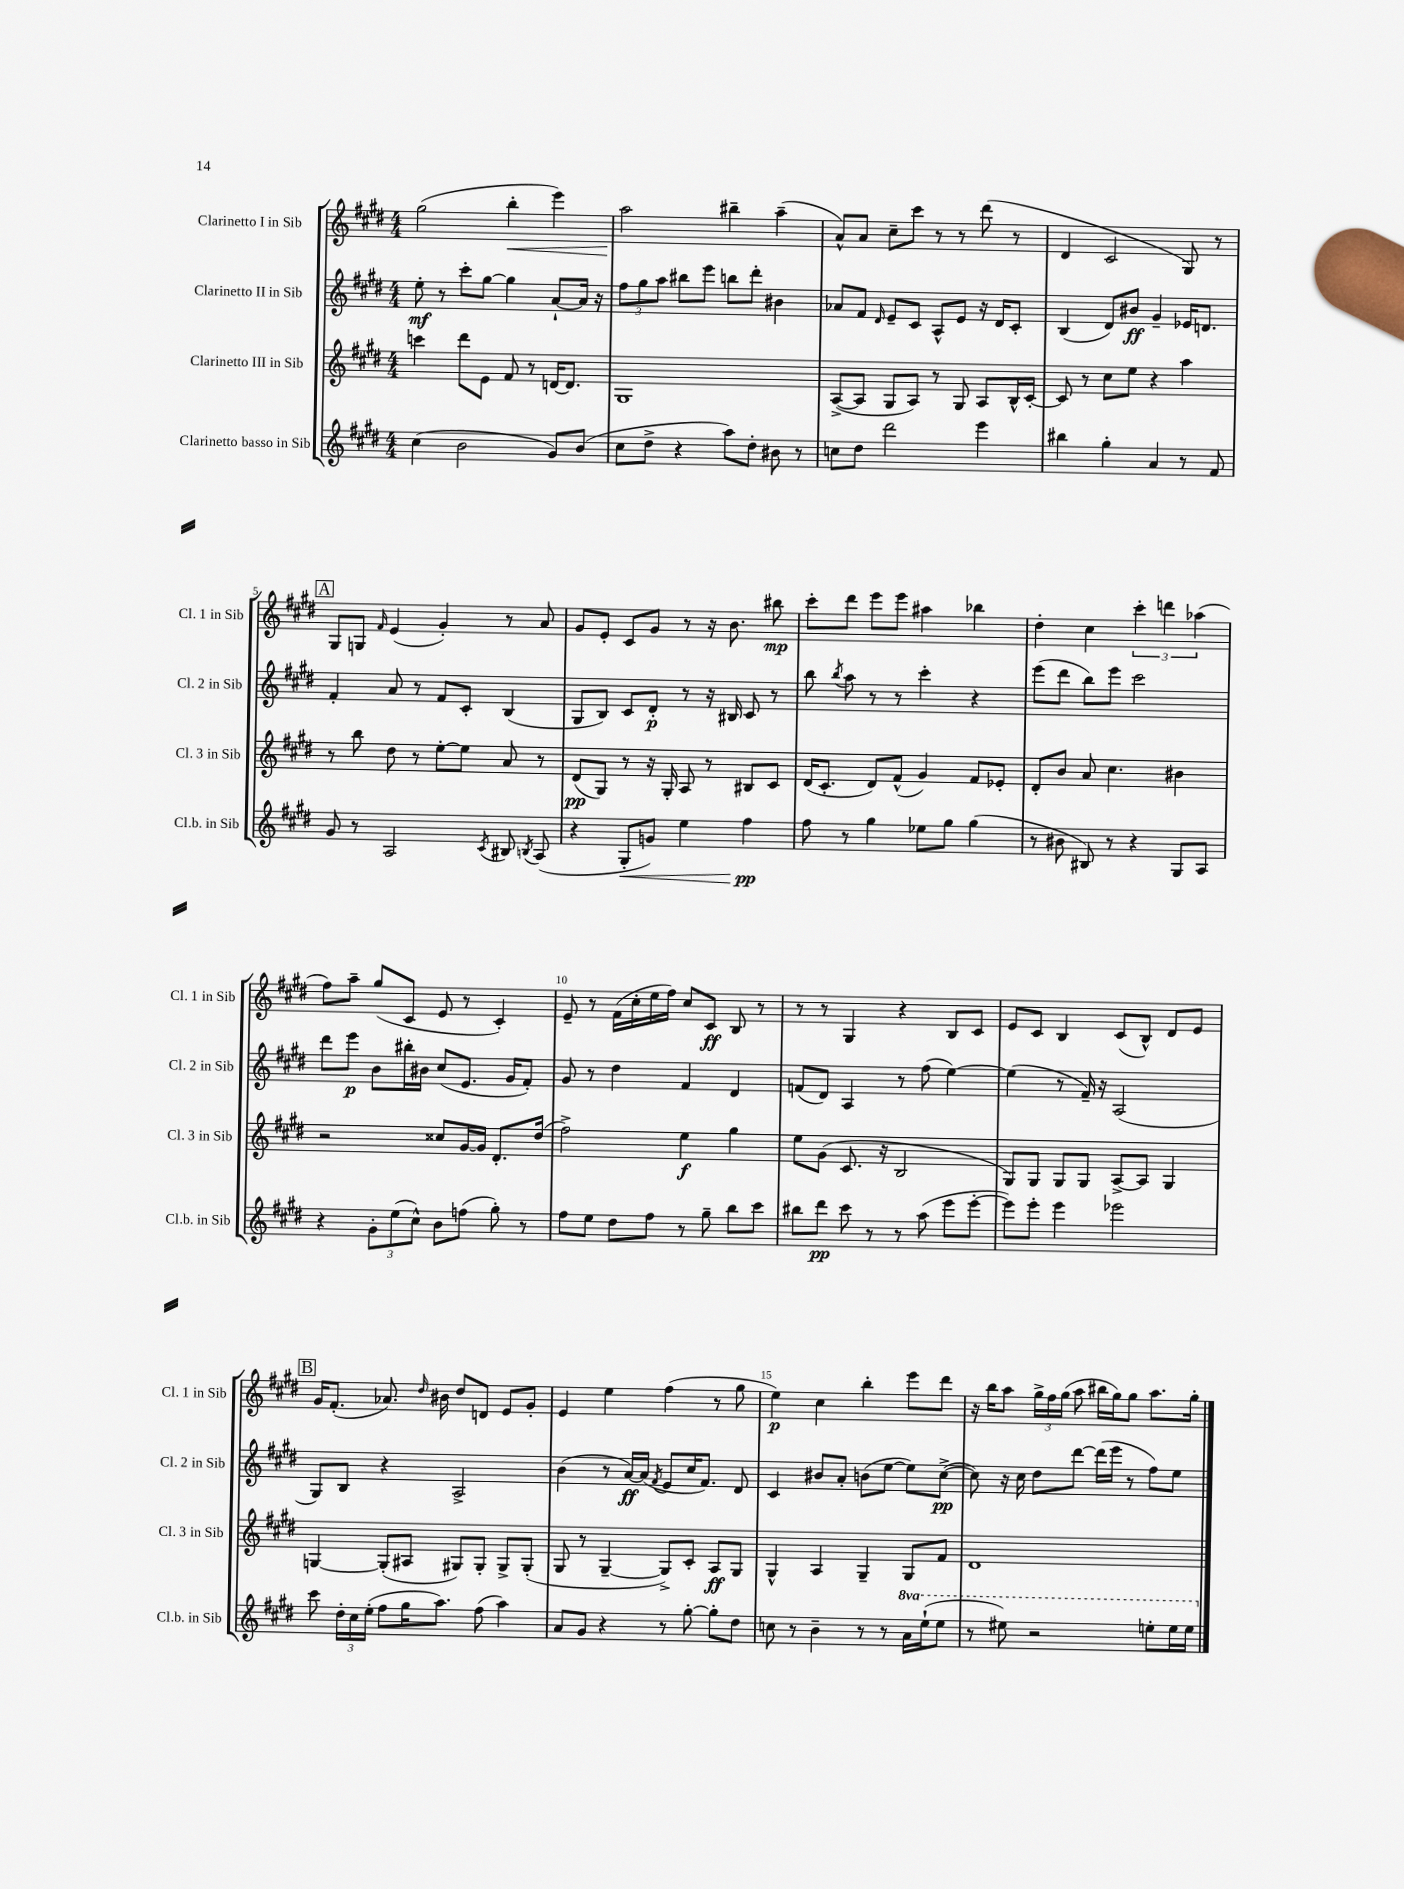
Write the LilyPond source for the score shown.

<<
\new StaffGroup <<
\new Staff = "s0" \with { instrumentName = "Clarinetto I in Sib" shortInstrumentName = "Cl. 1 in Sib" } {
    \clef treble \key e \major \numericTimeSignature \time 4/4
    \autoBeamOff gis''2( b''4-.\< e'''4) |
    a''2\! bis''4-- a''4--( |
    a'8[-^) a'8] cis''8[-- cis'''8] r8 r8 dis'''8( r8 |
    dis'4 cis'2 gis8) r8 |
    \mark \markup { \box "A" } gis8[ g8] \grace { fis'16 } e'4( gis'4-.) r8 a'8 |
    gis'8[ e'8]-. cis'8[ gis'8] r8 r16 b'8. bis''8\mp |
    cis'''8[-. dis'''8] e'''8[ e'''8] ais''4 bes''4 |
    dis''4-. cis''4 \tuplet 3/2 { cis'''4-. d'''4 aes''4( } |
    fis''8[) a''8]-- gis''8[( cis'8] e'8 r8 cis'4-.) |
    e'8-- r8 fis'16[( cis''16-. e''16 fis''16]) cis''8[ cis'8]\ff b8 r8 |
    r8 r8 gis4 r4 b8[ cis'8] |
    e'8[ cis'8] b4 cis'8[( b8]-^) dis'8[ e'8] |
    \mark \markup { \box "B" } gis'16[ fis'8.]-.( aes'8.) \grace { dis''16 } bis'16 dis''8[ d'8] e'8[ gis'8]-. |
    e'4 e''4 fis''4( r8 gis''8 |
    e''4\p) cis''4 b''4-. e'''8[ dis'''8] |
    r16 b''16[ a''8] \tuplet 3/2 { gis''16[-> fis''16 gis''16]( } a''8 bis''16[ gis''16) gis''8] a''8.[ gis''16]-. \bar "|." |
}
\new Staff = "s1" \with { instrumentName = "Clarinetto II in Sib" shortInstrumentName = "Cl. 2 in Sib" } {
    \clef treble \key e \major \numericTimeSignature \time 4/4
    \autoBeamOff e''8-.\mf r8 cis'''8[-. gis''8]~ gis''4 a'8[~-! a'16] r16 |
    \tuplet 3/2 { fis''8[ gis''8 a''8] } bis''8[ e'''8] b''8[ dis'''8]-. bis'4 |
    aes'8[ fis'8] \grace { dis'16 } e'8[-- cis'8] a8[-^ e'8] r16 dis'16[ cis'8]-. |
    b4( dis'8[) bis'8]\ff gis'4-- ees'16[ d'8.] |
    \mark \markup { \box "A" } fis'4-. a'8 r8 fis'8[ cis'8]-. b4( |
    gis8[ b8]) cis'8[ dis'8]-.\p r8 r16 bis16 cis'8 r8 |
    b''8 \acciaccatura { b''8 } a''8 r8 r8 cis'''4-. r4 |
    e'''8[( dis'''8] b''8[) e'''8] cis'''2 |
    dis'''8[ e'''8]\p b'8[ bis''16-. bis'16] cis''8[( e'8.] gis'16[ fis'8]-.) |
    gis'8 r8 dis''4 fis'4 dis'4 |
    f'8[( dis'8]) a4 r8 fis''8( e''4~) |
    e''4( r8 fis'16--) r16 a2( |
    \mark \markup { \box "B" } gis8[) b8] r4 a2-> |
    b'4( r8 a'16[~\ff) a'16]( \acciaccatura { fis'8 } e'8[ cis''16 fis'8.]) dis'8 |
    cis'4 bis'8[ a'8]-. b'8[( e''8]~ e''8[) cis''8]~->\pp( |
    cis''8) r16 cis''16 dis''8[ dis'''8]~ dis'''16[( e'''16] r8 fis''8[) e''8] \bar "|." |
}
\new Staff = "s2" \with { instrumentName = "Clarinetto III in Sib" shortInstrumentName = "Cl. 3 in Sib" } {
    \clef treble \key e \major \numericTimeSignature \time 4/4
    \autoBeamOff c'''4 dis'''8[ e'8] fis'8 r8 d'16[~ d'8.] |
    gis1 |
    a8[~->( a8] gis8[ a8]) r8 gis8 a8[ b16-^ cis'16]~-. |
    cis'8 r8 cis''8[ e''8] r4 a''4 |
    \mark \markup { \box "A" } r8 b''8 dis''8 r8 e''8[~-. e''8] a'8 r8 |
    dis'8[\pp( gis8]) r8 r16 gis16-. a8 r8 bis8[ cis'8] |
    dis'16[( cis'8.]-. dis'8[) fis'8]-^( gis'4) fis'8[ ees'8]-. |
    dis'8[-. b'8] a'8 cis''4. bis'4 |
    r2 cisis''8[ gis'16~ gis'16] dis'8.[-. dis''16]( |
    fis''2->) e''4\f gis''4 |
    e''8[ gis'8]( cis'8. r16 b2 |
    gis8[) gis8] gis8[ gis8] a8[~-> a8] gis4 |
    \mark \markup { \box "B" } g4~ g8[-.( ais8] gis8[) gis8]-. gis8[-> gis8]-.( |
    gis8 r8 gis4~-- gis8[->) cis'8]-. a8[\ff gis8] |
    gis4-^ a4 gis4-- gis8[ fis'8] |
    dis'1 \bar "|." |
}
\new Staff = "s3" \with { instrumentName = "Clarinetto basso in Sib" shortInstrumentName = "Cl.b. in Sib" } {
    \clef treble \key e \major \numericTimeSignature \time 4/4 \set Staff.ottavationMarkups = #ottavation-simple-ordinals
    \autoBeamOff cis''4( b'2 gis'8[) b'8]( |
    cis''8[ dis''8]-> r4 a''8[) dis''8]-. bis'8 r8 |
    c''8[ dis''8] dis'''2 e'''4 |
    bis''4 gis''4-. a'4 r8 fis'8 |
    \mark \markup { \box "A" } gis'8 r8 a2 \acciaccatura { cis'8 } bis8 \acciaccatura { b8 } a8( |
    r4 gis8[-.\< g'8]) e''4 fis''4\pp\! |
    fis''8 r8 gis''4 ees''8[ gis''8] gis''4( |
    r8 bis'8 bis8) r8 r4 gis8[ a8] |
    r4 \tuplet 3/2 { gis'8[-. e''8( cis''8]-^) } b'8[ f''8]( gis''8-.) r8 |
    fis''8[ e''8] dis''8[ fis''8] r8 gis''8-- b''8[ cis'''8] |
    bis''8[ dis'''8]\pp cis'''8 r8 r8 a''8( e'''8[ e'''8]~-. |
    e'''8[) e'''8]-. e'''4 ees'''2 |
    \mark \markup { \box "B" } cis'''8 \tuplet 3/2 { dis''16[-. cis''16 e''16]-.( } fis''8[ gis''16 a''8.]) fis''8( a''4) |
    a'8[ gis'8] r4 r8 gis''8~-. gis''8[-. dis''8] |
    c''8 r8 b'4-- r8 r8 \ottava #1 a''16[ e'''16-!( e'''8] |
    r8 eis'''8) r2 e'''8[-. e'''16 e'''16] \ottava #0 \bar "|." |
}
>>
>>
\layout { \context { \Score \override BarNumber.break-visibility = ##(#f #t #t) barNumberVisibility = #(every-nth-bar-number-visible 5) } }
